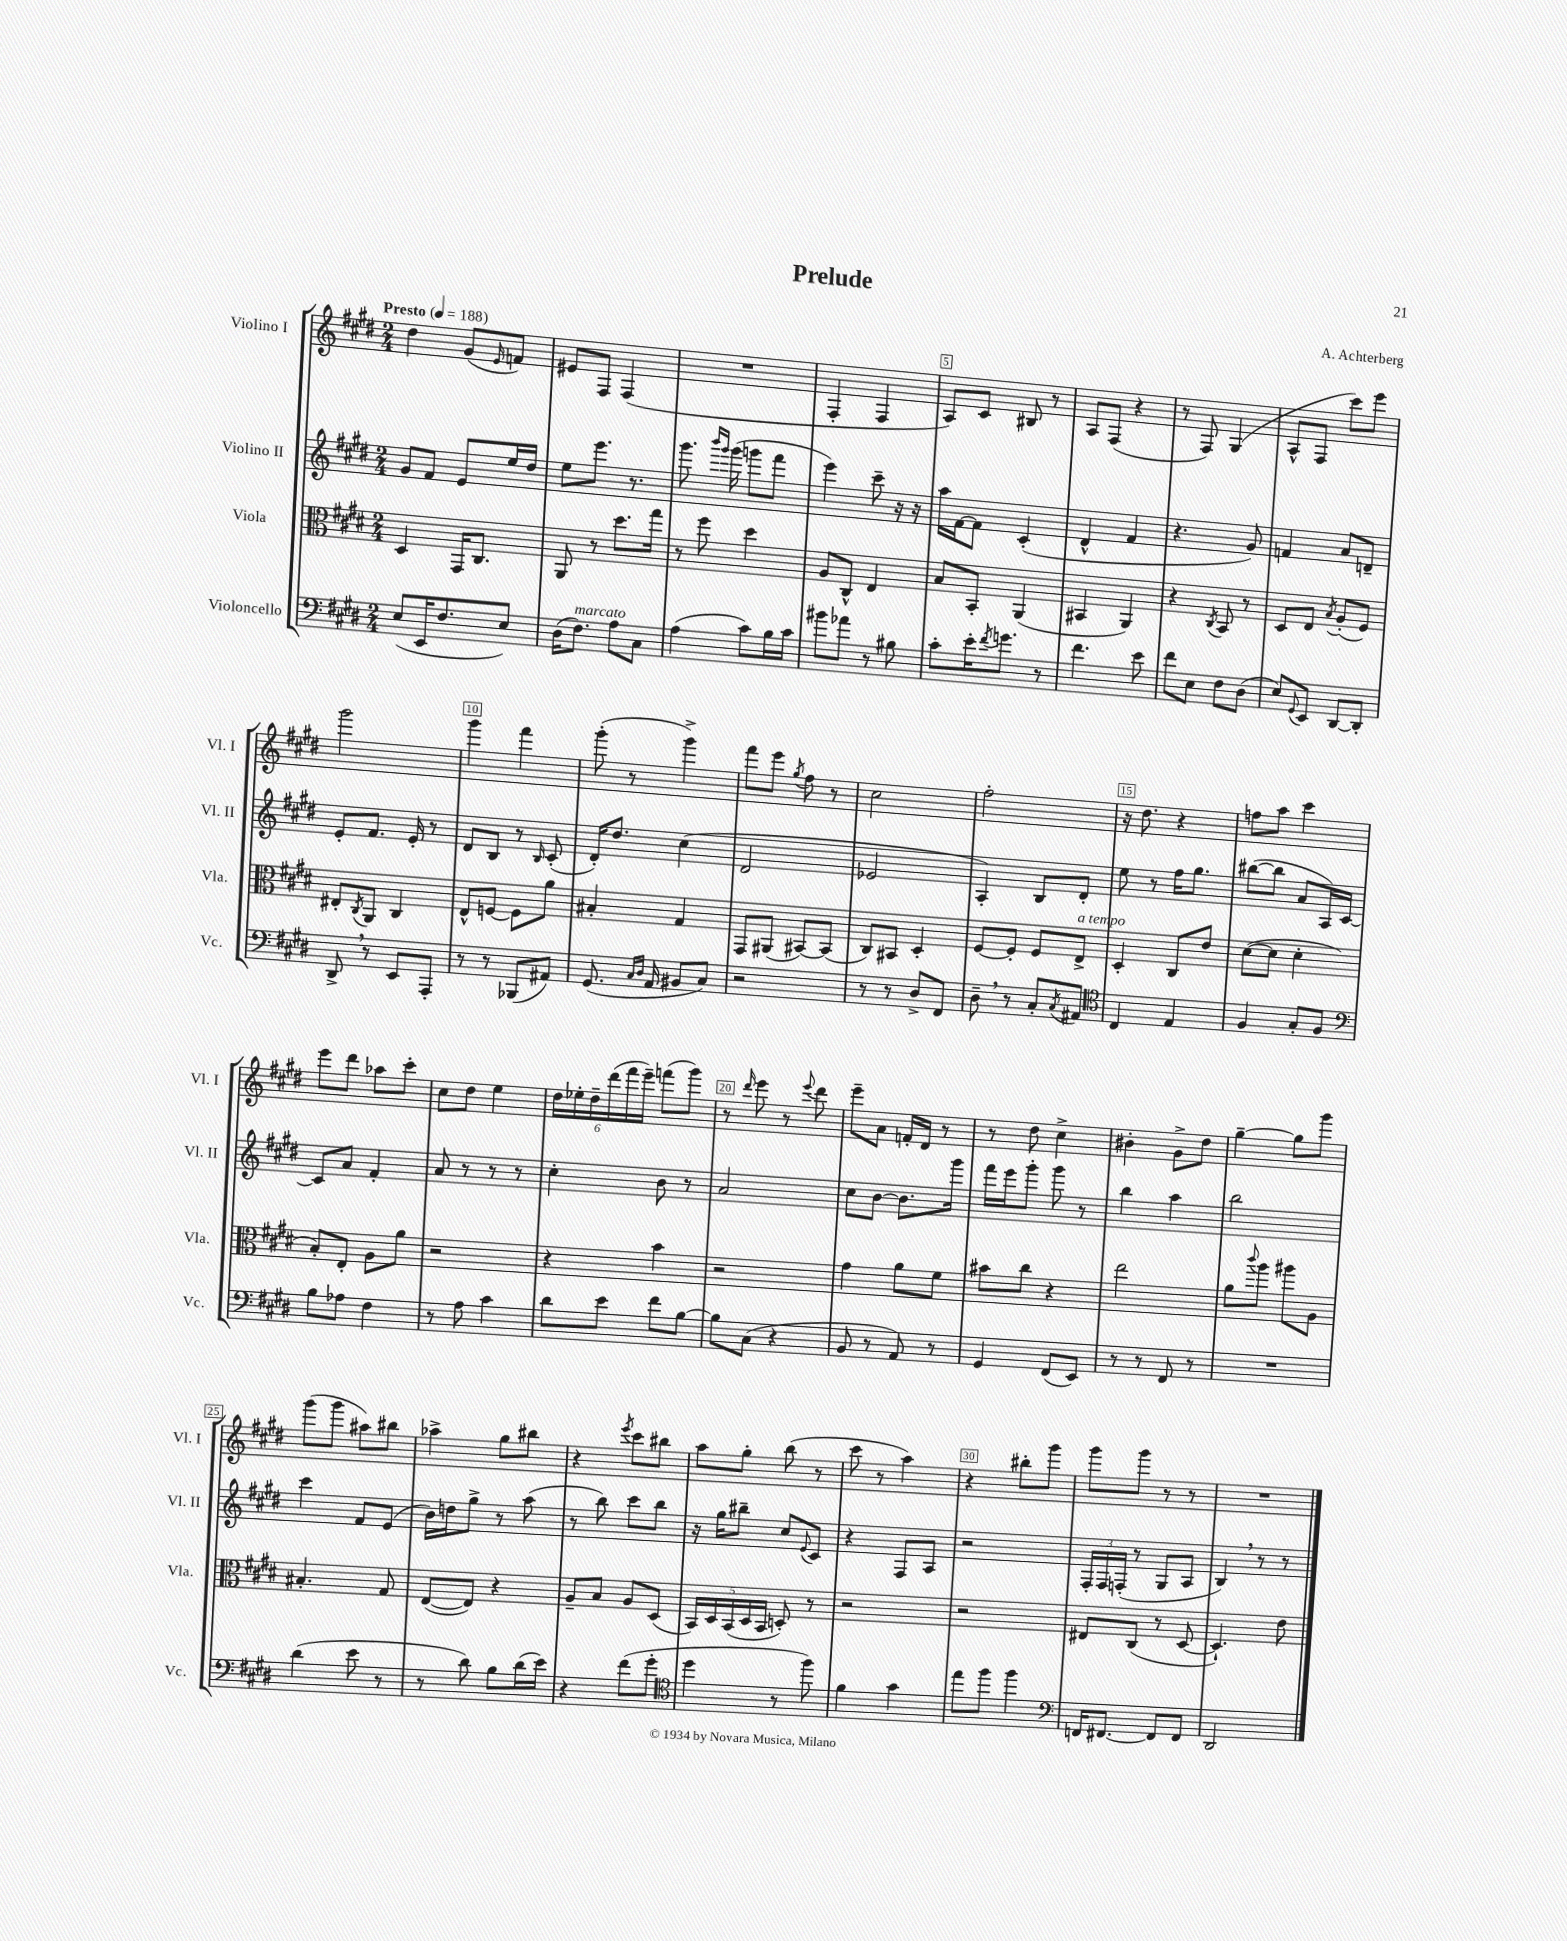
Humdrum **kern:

**kern	**kern	**kern	**kern
*staff4	*staff3	*staff2	*staff1
*clefF4	*clefC3	*clefG2	*clefG2
*k[f#c#g#d#]	*k[f#c#g#d#]	*k[f#c#g#d#]	*k[f#c#g#d#]
*M2/4	*M2/4	*M2/4	*M2/4
*MM188	*MM188	*MM188	*MM188
(8E/L	4D#/	8g#/L	4dd#\
16EE/K	.	8f#/J	.
8.F#/	.	.	.
.	16GG#/LK	8e/L	(8g#/L
.	8.C#/J	.	.
.	.	.	16qqe/
8E/J)	.	16ee/L	8f/J)
.	.	16dd#/JJ	.
=	=	=	=
(16D#\LK	8AA/	8ee\L	8e#/L
8.F#\J)	.	.	.
.	8r	8.eee\J	8F#/J
8A\L	8.dd#\L	.	(4F#/
.	.	8.r	.
8C#\J	.	.	.
.	16gg#\Jk	.	.
=	=	=	=
(4A\	8r	8.ggg#\	2r
.	8ff#\	.	.
.	.	16qqbbb/LL	.
.	.	16qqggg#/JJ	.
.	.	(16ggg#\	.
8c#\L)	4dd#\	8ggg\L	.
16B\L	.	8fff#\J	.
16c#\JJ	.	.	.
=	=	=	=
8b#\L	8A/L	4eee\)	4F#'/
8a-\J	8C#^^/J	.	.
8r	4E/	8ccc#~\	4F#/
8B#\	.	16r	.
.	.	16r	.
=	=	=	=
8c#'\L	8B/L	16aa\LL	8A/L)
.	.	[16f#\J	.
16e'\K	8BB'/J	8f#\]J	8c#/J
8qf#/	.	.	.
8.g\J	.	.	.
.	(4AA/	(4c#'/	8B#/
8r	.	.	8r
=	=	=	=
4.f#\	4BB#/	4d#^^/	8A/L
.	.	.	(8F#/J
.	4AA/)	4f#/	4r
8e\	.	.	.
=	=	=	=
8f#\L	4r	4.r	8r
8E\J	.	.	8F#/)
.	8qC#/	.	.
8F#\L	8BB/	.	(4G#/
(8D#\J	8r	8g#/)	.
=	=	=	=
8E/L)	8D#/L	4f/	8A^^/L
8qqGG#/	.	.	.
8EE/J	8E/J	.	8F#/J
.	8qB/	.	.
[8DD#/L	(8A'/L	8a/L	8ccc#\L)
8DD#'/]J	8F#/J)	8d~/J	8eee\J
=	=	=	=
8DD#^/	8E#'/L	8e'/L	2ggg#\
.	8qC#/	.	.
8r	8AA/J	8.f#/J	.
8EE/L	4C#/	.	.
.	.	16e'/	.
8AAA'/J	.	8r	.
=	=	=	=
8r	8E^^/L	8d#/L	4ggg#\
8r	[8F/J	8B/J	.
(8BBB-/L	8F\]L	8r	4fff#\
.	.	16qqB/	.
8AA#/J)	8a\J	(8c#'/	.
=	=	=	=
(8.GG#/	4B#'/	16d#'/LK)	(8ggg#'\
.	.	8.dd#/J	.
.	.	.	8r
16qqC#/LL	.	.	.
16qqD#/JJ	.	.	.
16AA/	.	.	.
8BB#/L	4G#/	(4cc#\	4ggg#^\)
8C#/J)	.	.	.
=	=	=	=
2r	8GG#/L	2d#/	8fff#\L
.	(8AA#/J	.	8eee\J
.	.	.	8qgg#/
.	[8BB#/L)	.	8ff#\
.	(8BB#/]J	.	8r
=	=	=	=
8r	8C#/L)	2e-/	2cc#\
8r	8BB#/J	.	.
8D#^/L	4D#'/	.	.
8FF#/J	.	.	.
=	=	=	=
8D#~\	[8F#/L	4A'/)	2ff#'\
8r	8F#'/]J	.	.
8C#'/L	8F#/L	8B/L	.
8qC#/	.	.	.
8AA#/J	8E^/J	8d#'/J	.
=	=	=	=
*clefC4	*	*	*
4C#/	4D#'/	8ee\	16r
.	.	.	8.dd#\
.	.	8r	.
4E/	8C#/L	16ff#\LK	4r
.	.	8.gg#\J	.
.	8e/J	.	.
=	=	=	=
4F#/	([8d#\L	([8bb#\L	8ff\L
.	8d#\]J	8bb#\]J	8aa\J
8G#'/L	4d#'\	8a/L	4ccc#\
8F#/J	.	16A/L)	.
.	.	[16c#/JJ	.
=	=	=	=
*clefF4	*	*	*
8B\L	8B'/L)	8c#/]L	8eee\L
8A-\J	8E'/J	8a/J	8ddd#\J
4F#\	8A\L	4f#'/	8aa-\L
.	8a\J	.	8ccc#'\J
=	=	=	=
8r	2r	8a/	8cc#\L
8A\	.	8r	8dd#\J
4c#\	.	8r	4ee\
.	.	8r	.
=	=	=	=
8d#\L	4r	4cc#'\	24dd#\LL
.	.	.	24ee-'\
.	.	.	24dd#~\
8e\J	.	.	(24ddd#\
.	.	.	24fff#\
.	.	.	24eee~\JJ)
8f#\L	4b\	8b\	(8fff\L
[8B\J	.	8r	8ggg#\J)
=	=	=	=
8B\]L	2r	2a/	8r
.	.	.	16qqddd#/
(8C#\J	.	.	8eee\
4r	.	.	8r
.	.	.	8qqeee/
.	.	.	8ddd#\
=	=	=	=
8BB/	4g#\	8cc#\L	8eee~\L
8r	.	[8b\J	8a\J
8AA/)	8a\L	8.b\]L	16f'/LL
.	.	.	16d#/JJ
8r	8f#\J	.	8r
.	.	16ggg#\Jk	.
=	=	=	=
4GG#/	8b#\L	16fff#\LL	8r
.	.	16eee\J	.
.	8cc#\J	8ggg#'\J	8dd#\
(8FF#/L	4r	8ggg#\	4cc#^\
8EE/J)	.	8r	.
=	=	=	=
8r	2ee\	4bb\	4b#'\
8r	.	.	.
8FF#/	.	4aa\	8g#^\L
8r	.	.	8dd#\J
=	=	=	=
2r	8a\L	2bb\	[4gg#~\
.	8qqccc#/	.	.
.	8aa\J	.	.
.	8aa#\L	.	8gg#\]L
.	8A\J	.	8ggg#\J
=	=	=	=
(4d#\	4.B#'/	4ccc#\	(8ggg#\L
.	.	.	8ggg#\J
8e\	.	8f#/L	8aa#\L)
8r	8G#/	(8e/J	8bb#\J
=	=	=	=
8r	([8E/L	16b\LL)	4aa-^\
.	.	16dd\J	.
8d#\)	8E/]J)	8gg#^\J	.
8B\L	4r	8r	8gg#\L
(16d#\L	.	(8aa\	8bb#\J
16e\JJ)	.	.	.
=	=	=	=
4r	8A~/L	8r	4r
.	8B/J	8bb\)	.
.	.	.	8qeee/
(8f#\L	8A/L	8ccc#\L	8ccc#\L
8g#'\J	(8D#/J	8bb\J	8bb#\J
=	=	=	=
*clefC4	*	*	*
4dd#\	20BB/LL)	16r	8aa\L
.	20D#/	.	.
.	.	16gg#\LK	.
.	(20BB/	.	.
.	.	8bb#~\J	8gg#'\J
.	20D#/	.	.
.	20BB/JJ	.	.
8r	8D'/)	8cc#/L	(8bb\
.	.	8qqe/	.
8ff#\)	8r	8c#/J	8r
=	=	=	=
4f#\	2r	4r	8ccc#\
.	.	.	8r
4g#\	.	8F#/L	4aa\)
.	.	8A/J	.
=	=	=	=
8ee\L	2r	2r	4r
8ff#\J	.	.	.
4ff#\	.	.	8bb#'\L
.	.	.	8ggg#\J
=	=	=	=
*clefF4	*	*	*
16FF/LK	8E#/L	24F#'/LL	8ggg#\L
.	.	24F#/	.
[8.FF#/J	.	.	.
.	.	(24F'/JJ	.
.	(8C#/J	8r	8ggg#\J
8FF#/]L	8r	8G#/L	8r
8FF#/J	[8D#/	8A/J	8r
=	=	=	=
2DD#/	4.D#`/])	4B/)	2r
.	.	8r	.
.	8e\	8r	.
==	==	==	==
*-	*-	*-	*-
